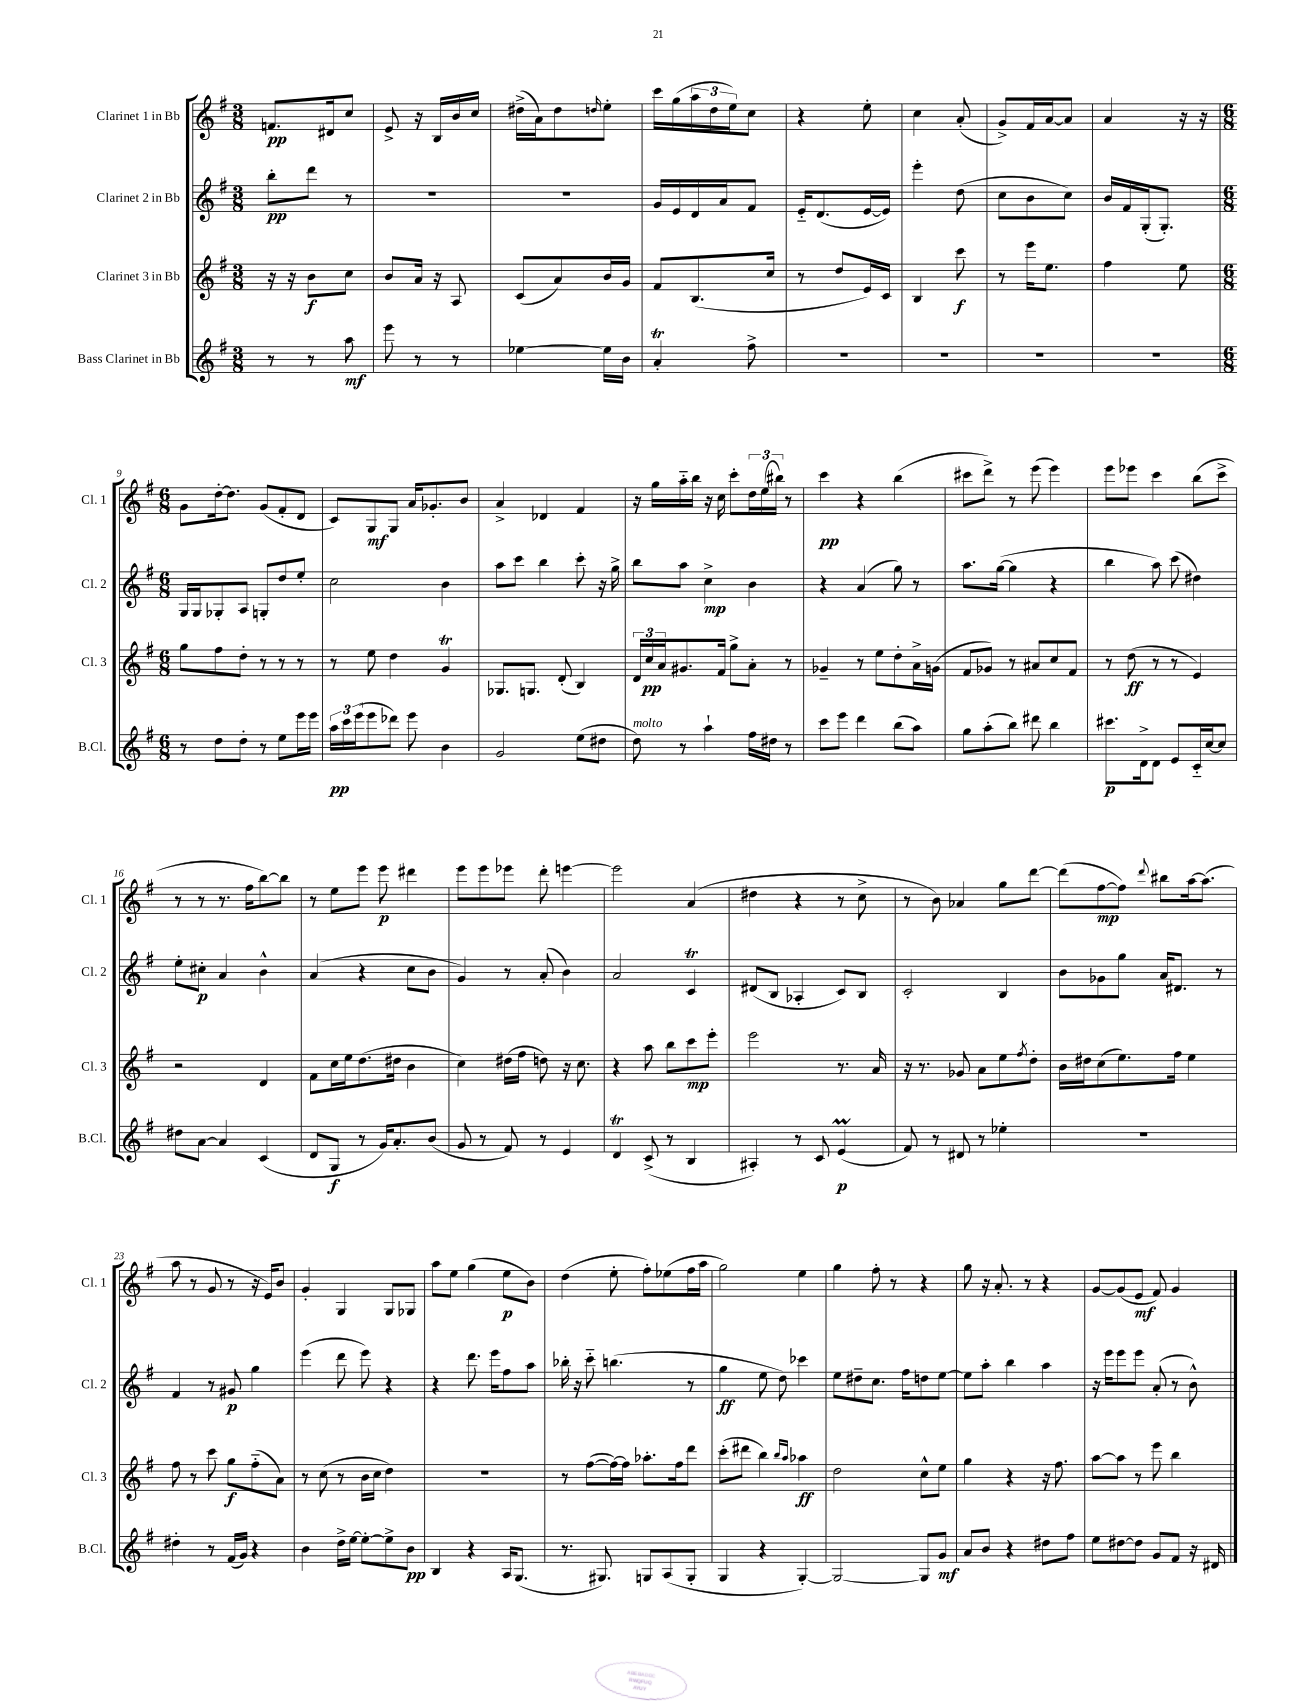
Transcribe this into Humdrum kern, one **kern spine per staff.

**kern	**dynam	**kern	**dynam	**kern	**dynam	**kern	**dynam
*part4	*part4	*part3	*part3	*part2	*part2	*part1	*part1
*staff4	*staff4	*staff3	*staff3	*staff2	*staff2	*staff1	*staff1
*I"Bass Clarinet in Bb	*	*I"Clarinet 3 in Bb	*	*I"Clarinet 2 in Bb	*	*I"Clarinet 1 in Bb	*
*I'B.Cl.	*	*I'Cl. 3	*	*I'Cl. 2	*	*I'Cl. 1	*
*clefG2	*	*clefG2	*	*clefG2	*	*clefG2	*
*k[f#]	*	*k[f#]	*	*k[f#]	*	*k[f#]	*
*M3/8	*	*M3/8	*	*M3/8	*	*M3/8	*
=1	=1	=1	=1	=1	=1	=1	=1
8r	.	16r	.	8bb'\L	pp	8.fn/L	pp
.	.	16r	.	.	.	.	.
8r	.	8b\L	f	8ddd\J	.	.	.
.	.	.	.	.	.	16d#X/k	.
8aa\	mf	8cc\J	.	8r	.	8cc/J	.
=2	=2	=2	=2	=2	=2	=2	=2
8eee\	.	8b/L	.	4.r	.	8e^/	.
8r	.	16a/Jk	.	.	.	16r	.
.	.	16r	.	.	.	16B/LL	.
8r	.	8A/	.	.	.	16b/	.
.	.	.	.	.	.	16cc/JJ	.
=3	=3	=3	=3	=3	=3	=3	=3
[4ee-X\	.	(8c/L	.	4.r	.	(16dd#X^\LL	.
.	.	.	.	.	.	16a\J)	.
.	.	8a/)	.	.	.	8dd#\	.
.	.	.	.	.	.	16qqddn/	.
16ee-\LL]	.	16b/L	.	.	.	8ee'\J	.
16b\JJ	.	16g/JJ	.	.	.	.	.
=4	=4	=4	=4	=4	=4	=4	=4
4aT'/	.	8f#/L	.	16g/LL	.	16ccc\LL	.
.	.	.	.	16e/	.	(16gg\	.
.	.	(8.B/	.	16d/	.	24aa\	.
.	.	.	.	.	.	24dd\	.
.	.	.	.	16a/J	.	.	.
.	.	.	.	.	.	24ee\J)	.
8ff#^\	.	.	.	8f#/J	.	8cc\J	.
.	.	16cc/Jk	.	.	.	.	.
=5	=5	=5	=5	=5	=5	=5	=5
4.r	.	8r	.	16e/KL	.	4r	.
.	.	.	.	(8.d/	.	.	.
.	.	8dd/L	.	.	.	.	.
.	.	16e/L)	.	[16e/L	.	8ee'\	.
.	.	16c/JJ	.	16e/JJ])	.	.	.
=6	=6	=6	=6	=6	=6	=6	=6
4.r	.	4B/	.	4eee'\	.	4cc\	.
.	.	8ccc\	f	(8dd\	.	(8a'/	.
=7	=7	=7	=7	=7	=7	=7	=7
4.r	.	8r	.	8cc\L	.	8g^/L)	.
.	.	16eee\KL	.	8b\	.	16f#/L	.
.	.	8.ee\J	.	.	.	[16a/J	.
.	.	.	.	8cc\J)	.	8a/J]	.
=8	=8	=8	=8	=8	=8	=8	=8
4.r	.	4ff#\	.	16b/LL	.	4a/	.
.	.	.	.	16f#/	.	.	.
.	.	.	.	(16G'/J	.	.	.
.	.	.	.	8.G'/J)	.	.	.
.	.	8ee\	.	.	.	16r	.
.	.	.	.	.	.	16r	.
!!LO:LB:g=z
=9	=9	=9	=9	=9	=9	=9	=9
*M6/8	*	*M6/8	*	*M6/8	*	*M6/8	*
8r	.	8gg\L	.	16G/LL	.	8g\L	.
.	.	.	.	16G/J	.	.	.
8dd\L	.	8ff#\	.	8G-X'/	.	[16dd'\k	.
.	.	.	.	.	.	8.dd\J]	.
8dd'\J	.	8dd'\J	.	8A/J	.	.	.
8r	.	8r	.	8Gn'/L	.	(8g/L	.
8ee\L	.	8r	.	8dd/	.	8f#'/	.
16eee\L	.	8r	.	8ee'/J	.	8d/J	.
16eee\JJ	.	.	.	.	.	.	.
=10	=10	=10	=10	=10	=10	=10	=10
24aa\LL	pp	8r	.	2cc\	.	8c/L)	.
24ccc\	.	.	.	.	.	.	.
(24eee\J	.	.	.	.	.	.	.
8eee\	.	8ee\	.	.	.	8G/	mf
8ddd-X\J)	.	4dd\	.	.	.	8G/J	.
8eee\	.	.	.	.	.	16a/KL	.
.	.	.	.	.	.	8.g-X'/	.
4b\	.	4gT/	.	4b\	.	.	.
.	.	.	.	.	.	8b/J	.
=11	=11	=11	=11	=11	=11	=11	=11
2g/	.	8.G-X/L	.	8aa\L	.	4a^/	.
.	.	.	.	8ccc\J	.	.	.
.	.	8.Gn/J	.	.	.	.	.
.	.	.	.	4bb\	.	4d-X/	.
.	.	(8d'/	.	.	.	.	.
(8ee\L	.	4B/)	.	8ccc'\	.	4f#/	.
8dd#X\J	.	.	.	16r	.	.	.
.	.	.	.	16gg^\	.	.	.
=12	=12	=12	=12	=12	=12	=12	=12
!LO:TX:a:i:t=molto	!	!	!	!	!	!	!
8dd\)	.	24d/LL	.	8bb\L	.	16r	.
.	.	24cc/	pp	.	.	.	.
.	.	.	.	.	.	16gg\LL	.
.	.	24a/J	.	.	.	.	.
8r	.	8.g#X/	.	8aa\J	.	16aa\	.
.	.	.	.	.	.	16bb\JJ	.
4aa`\	.	.	.	4cc^\	mp	16r	.
.	.	16f#/Jk	.	.	.	16cc\	.
.	.	8gg^\L	.	.	.	8ccc'\L	.
16ff#\LL	.	8a'\J	.	4b\	.	24dd\L	.
.	.	.	.	.	.	(24ee\	.
16dd#X\JJ	.	.	.	.	.	.	.
.	.	.	.	.	.	24bb#X\JJ)	.
8r	.	8r	.	.	.	8r	.
=13	=13	=13	=13	=13	=13	=13	=13
8ccc\L	.	4g-X~/	.	4r	.	4ccc\	pp
8eee\J	.	.	.	.	.	.	.
4ddd\	.	8r	.	(4a/	.	4r	.
.	.	8ee\L	.	.	.	.	.
(8bb\L	.	8dd'\	.	8gg\)	.	(4bb\	.
8aa\J)	.	16a^\L	.	8r	.	.	.
.	.	(16gn\JJ	.	.	.	.	.
=14	=14	=14	=14	=14	=14	=14	=14
8gg\L	.	8f#/L	.	8.aa\L	.	8ccc#X\L	.
(8aa'\	.	8g-X/J)	.	.	.	8ddd^\J)	.
.	.	.	.	([16gg\Jk	.	.	.
8bb\J)	.	8r	.	4gg\]	.	8r	.
8ddd#X\	.	8a#X/L	.	.	.	(8eee\	.
4bb\	.	8cc/	.	4r	.	4eee\)	.
.	.	8f#/J	.	.	.	.	.
=15	=15	=15	=15	=15	=15	=15	=15
8.ccc#X\L	p	8r	.	4bb\	.	8eee\L	.
.	.	(8dd\	ff	.	.	8eee-X\J	.
16d^\k	.	.	.	.	.	.	.
8d\J	.	8r	.	8aa\)	.	4ccc\	.
8e/L	.	8r	.	(8ccc\	.	.	.
16c/L	.	4e/)	.	4dd#X\)	.	(8bb\L	.
[16cc/J	.	.	.	.	.	.	.
8cc/J]	.	.	.	.	.	8ccc^\J	.
!!LO:LB:g=z
=16	=16	=16	=16	=16	=16	=16	=16
8dd#X\L	.	2r	.	8ee'\L	.	8r	.
[8a\J	.	.	.	8cc#X'\J	p	8r	.
4a/]	.	.	.	4a/	.	8.r	.
.	.	.	.	.	.	16ff#\KL	.
(4c/	.	4d/	.	4b^^\	.	[8bb\)	.
.	.	.	.	.	.	8bb\J]	.
=17	=17	=17	=17	=17	=17	=17	=17
8d/L	.	8f#\L	.	(4a/	.	8r	.
8G/J	f	16cc\L	.	.	.	8ee\L	.
.	.	16ee\J	.	.	.	.	.
8r	.	(8.dd\	.	4r	.	8eee\J	.
16g/KL)	.	.	.	.	.	8eee\	p
8.a'/	.	16dd#X\Jk	.	.	.	.	.
.	.	4b\	.	8cc\L	.	4ddd#X\	.
(8b/J	.	.	.	8b\J	.	.	.
=18	=18	=18	=18	=18	=18	=18	=18
8g/	.	4cc\)	.	4g/)	.	8eee\L	.
8r	.	.	.	.	.	8eee\	.
8f#/)	.	(16dd#X\LL	.	8r	.	8eee-X\J	.
.	.	16ff#\JJ	.	.	.	.	.
8r	.	8ddn\)	.	(8a'/	.	8ddd'\	.
4e/	.	16r	.	4b\)	.	[4eeen\	.
.	.	8.cc\	.	.	.	.	.
=19	=19	=19	=19	=19	=19	=19	=19
4dT/	.	4r	.	2a/	.	2eee\]	.
(8c^/	.	8aa\	.	.	.	.	.
8r	.	8bb\L	.	.	.	.	.
4B/	.	8ccc\	mp	4cT/	.	(4a/	.
.	.	8eee'\J	.	.	.	.	.
=20	=20	=20	=20	=20	=20	=20	=20
4A#X'/)	.	2eee\	.	(8d#X/L	.	4dd#X\	.
.	.	.	.	8B/J	.	.	.
8r	.	.	.	4A-X'/	.	4r	.
8c/	.	.	.	.	.	.	.
(4eM/	p	8.r	.	8c/L)	.	8r	.
.	.	.	.	8B/J	.	8cc^\	.
.	.	16a/	.	.	.	.	.
=21	=21	=21	=21	=21	=21	=21	=21
8f#/)	.	16r	.	2c'/	.	8r	.
.	.	8.r	.	.	.	.	.
8r	.	.	.	.	.	8b\)	.
8d#X/	.	8g-X/	.	.	.	4a-X/	.
8r	.	8a\L	.	.	.	.	.
4ee-X'\	.	8ee\	.	4B/	.	8gg\L	.
.	.	8qff#/	.	.	.	.	.
.	.	8dd'\J	.	.	.	[8ddd\J	.
=22	=22	=22	=22	=22	=22	=22	=22
2.r	.	16b\LL	.	8b\L	.	(8ddd\L]	.
.	.	16dd#X\J	.	.	.	.	.
.	.	(8cc\	.	8g-X\	.	[8ff#\	mp
.	.	8.ee\)	.	8gg\J	.	8ff#\J])	.
.	.	.	.	.	.	8qqddd/	.
.	.	.	.	16a/KL	.	8bb#X\L	.
.	.	16ff#\Jk	.	8.d#X/J	.	.	.
.	.	4ee\	.	.	.	[16aa\k	.
.	.	.	.	.	.	(8.aa\J]	.
.	.	.	.	8r	.	.	.
!!LO:LB:g=z
=23	=23	=23	=23	=23	=23	=23	=23
4dd#X'\	.	8ff#\	.	4f#/	.	8aa\	.
.	.	8r	.	.	.	8r	.
8r	.	8ccc\	.	8r	.	8g/	.
(16f#/LL	.	8gg\L	f	8g#X/	p	8r	.
16g/JJ)	.	.	.	.	.	.	.
4r	.	(8ff#\	.	4gg\	.	16r	.
.	.	.	.	.	.	16e/KL)	.
.	.	8a\J)	.	.	.	8b/J	.
=24	=24	=24	=24	=24	=24	=24	=24
4b\	.	8r	.	(4eee\	.	4g'/	.
.	.	(8cc\	.	.	.	.	.
16dd^\LL	.	8r	.	8ddd\	.	4G/	.
[16ee\JJ	.	.	.	.	.	.	.
8ee'\L_	.	16b\LL	.	8eee\)	.	.	.
.	.	16cc\JJ	.	.	.	.	.
8ee^\]	.	4dd\)	.	4r	.	8G/L	.
8b\J	pp	.	.	.	.	8G-X/J	.
=25	=25	=25	=25	=25	=25	=25	=25
4B/	.	2.r	.	4r	.	8aa\L	.
.	.	.	.	.	.	8ee\J	.
4r	.	.	.	8.ddd\	.	(4gg\	.
.	.	.	.	16eee\KL	.	.	.
16A/KL	.	.	.	8ff#\	.	8ee\L	p
(8.G/J	.	.	.	.	.	.	.
.	.	.	.	8aa\J	.	8b\J)	.
=26	=26	=26	=26	=26	=26	=26	=26
8.r	.	8r	.	16bb-X'\	.	(4dd\	.
.	.	.	.	16r	.	.	.
.	.	([8ff#\L	.	8ccc\	.	.	.
8.G#X/)	.	.	.	.	.	.	.
.	.	16ff#\L_)	.	(4.bbn\	.	8ee'\	.
.	.	16ff#\JJ]	.	.	.	.	.
8Gn/L	.	8.aa-X'\L	.	.	.	8ff#'\L)	.
(8A/	.	.	.	.	.	(8ee-X\	.
.	.	16ff#\k	.	.	.	.	.
8G'/J	.	8ddd\J	.	8r	.	16ff#\L	.
.	.	.	.	.	.	16aa\JJ	.
=27	=27	=27	=27	=27	=27	=27	=27
4G/	.	(8ccc'\L	.	4gg\	ff	2gg\)	.
.	.	8ddd#X\J	.	.	.	.	.
4r	.	4bb\)	.	8ee\	.	.	.
.	.	.	.	8dd\)	.	.	.
.	.	16qqbb/LL	.	.	.	.	.
.	.	16qqaa/JJ	.	.	.	.	.
[4G'/)	.	4aa-X\	ff	4ccc-X\	.	4ee\	.
=28	=28	=28	=28	=28	=28	=28	=28
2G/_	.	2dd\	.	8ee\L	.	4gg\	.
.	.	.	.	8dd#X~\	.	.	.
.	.	.	.	8.cc\J	.	8ff#'\	.
.	.	.	.	.	.	8r	.
.	.	.	.	16ff#\KL	.	.	.
8G/L]	.	8cc^^\L	.	8ddn\	.	4r	.
8g/J	mf	8ee\J	.	[8ee\J	.	.	.
=29	=29	=29	=29	=29	=29	=29	=29
8a/L	.	4gg\	.	8ee\L]	.	8gg\	.
8b/J	.	.	.	8aa'\J	.	16r	.
.	.	.	.	.	.	8.a'/	.
4r	.	4r	.	4bb\	.	.	.
.	.	.	.	.	.	8r	.
8dd#X\L	.	16r	.	4aa\	.	4r	.
.	.	8.ff#\	.	.	.	.	.
8ff#\J	.	.	.	.	.	.	.
=30	=30	=30	=30	=30	=30	=30	=30
8ee\L	.	[8aa\L	.	16r	.	[8g/L	.
.	.	.	.	16eee\KL	.	.	.
[8dd#X\	.	8aa\J]	.	8eee\	.	(8g/]	.
8dd#\J]	.	8r	.	8eee\J	.	8e/J	mf
8g/L	.	8eee\	.	(8a'/	.	8f#/)	.
8f#/J	.	4bb\	.	8r	.	4g/	.
16r	.	.	.	8b^^\)	.	.	.
16d#X/	.	.	.	.	.	.	.
==	==	==	==	==	==	==	==
*-	*-	*-	*-	*-	*-	*-	*-
